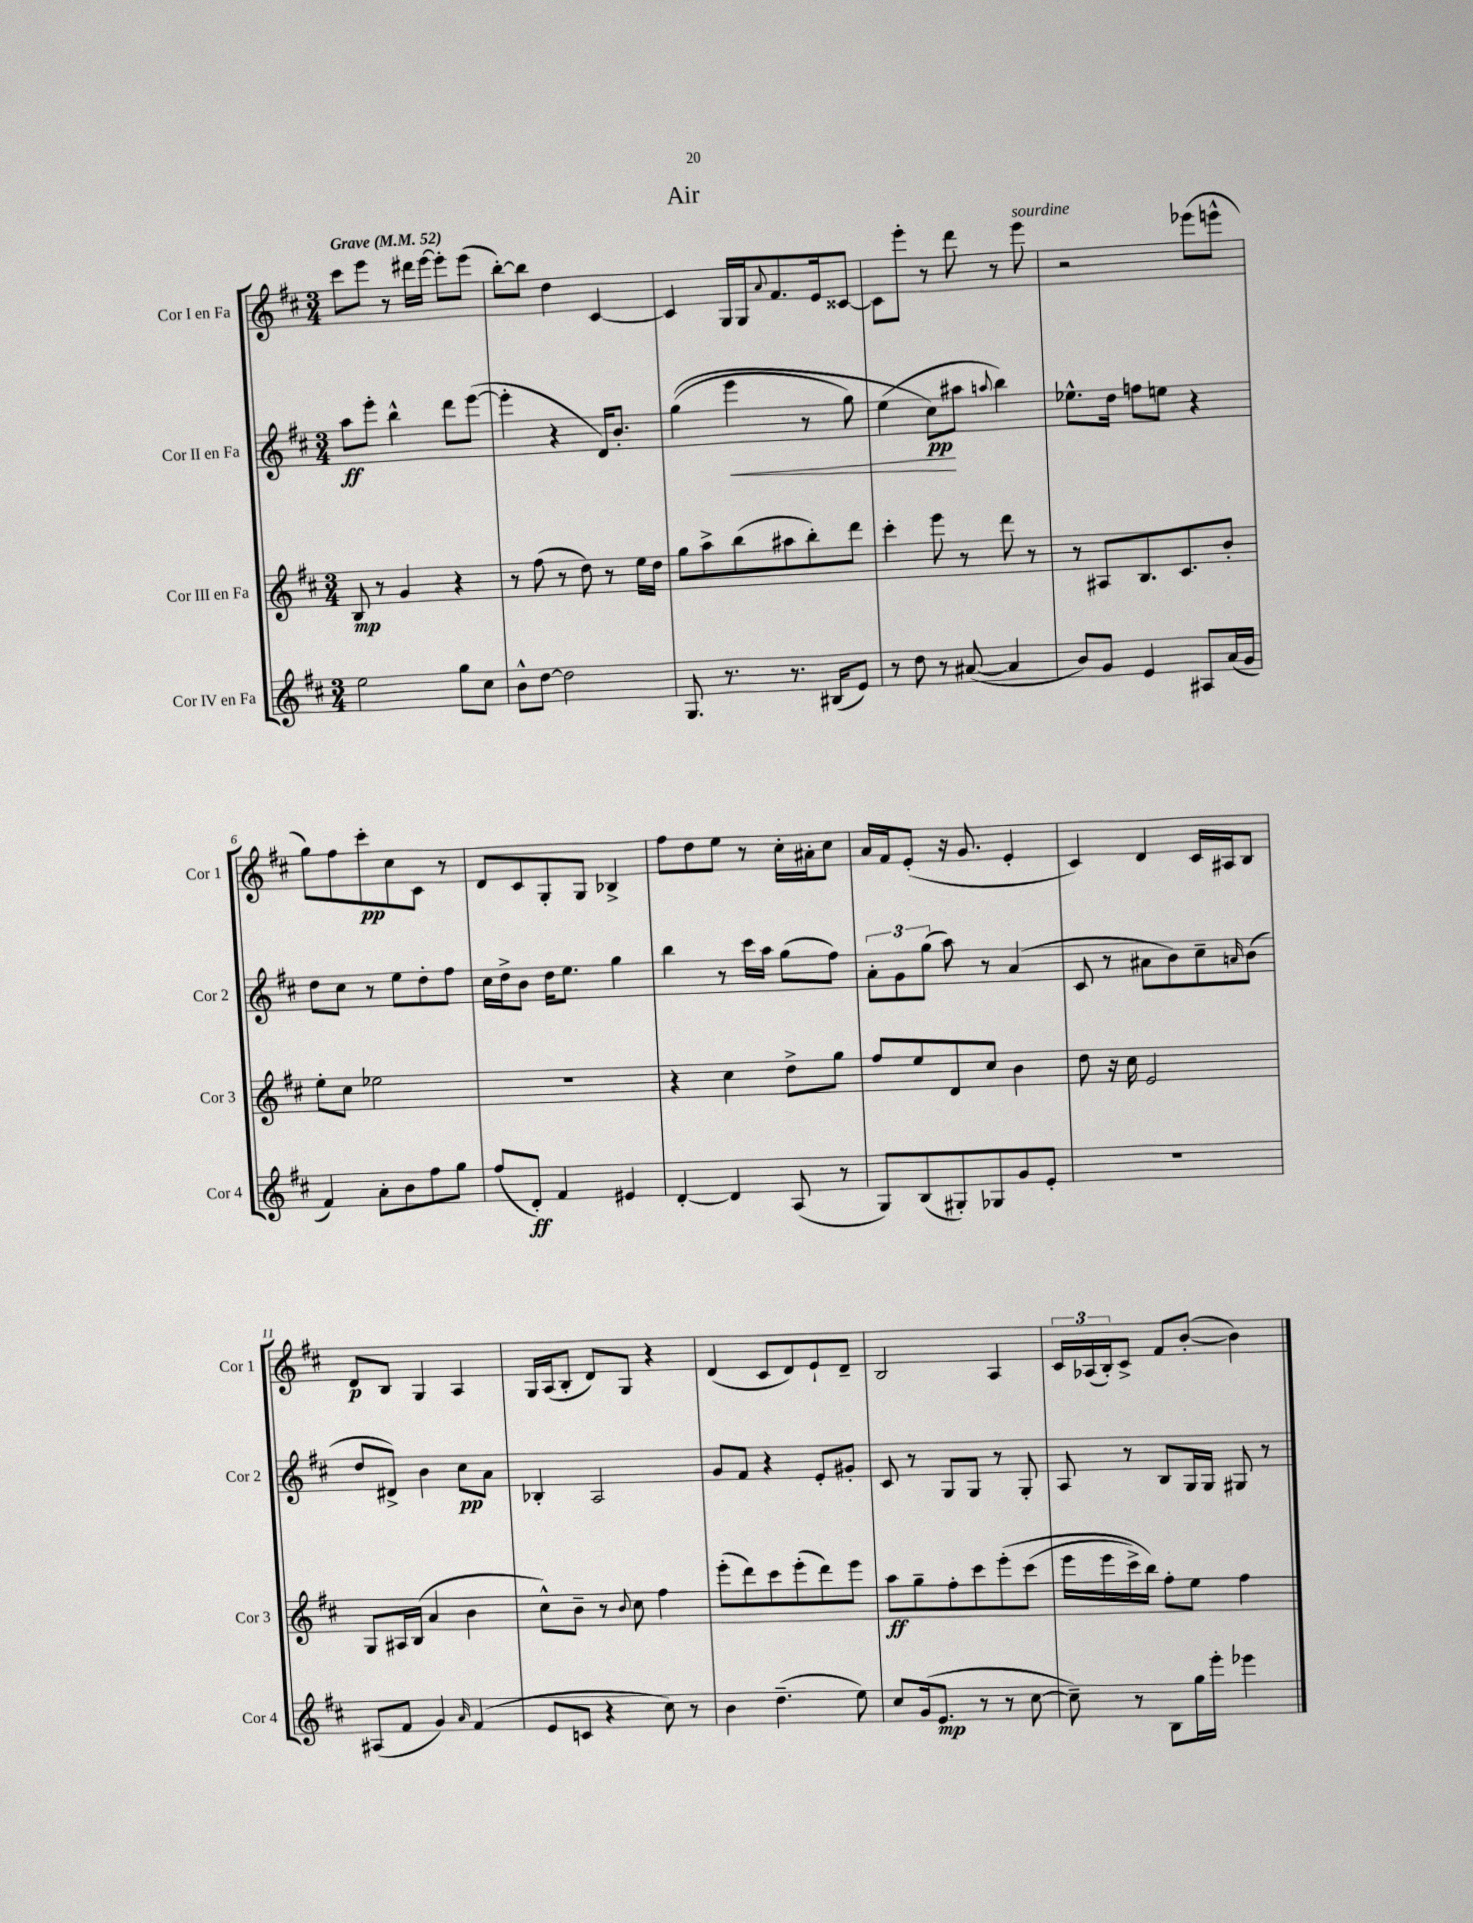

**kern	**dynam	**kern	**dynam	**kern	**dynam	**kern	**dynam
*part4	*part4	*part3	*part3	*part2	*part2	*part1	*part1
*staff4	*staff4	*staff3	*staff3	*staff2	*staff2	*staff1	*staff1
*I"Cor IV en Fa	*	*I"Cor III en Fa	*	*I"Cor II en Fa	*	*I"Cor I en Fa	*
*I'Cor 4	*	*I'Cor 3	*	*I'Cor 2	*	*I'Cor 1	*
*clefG2	*	*clefG2	*	*clefG2	*	*clefG2	*
*k[f#c#]	*	*k[f#c#]	*	*k[f#c#]	*	*k[f#c#]	*
*M3/4	*	*M3/4	*	*M3/4	*	*M3/4	*
*MM52	*	*MM52	*	*MM52	*	*MM52	*
=1	=1	=1	=1	=1	=1	=1	=1
!	!	!	!	!	!	!LO:TX:a:B:t=Grave	!
2ee\	.	8B/	mp	8aa\L	ff	8ccc#\L	.
.	.	8r	.	8eee'\J	.	8eee\J	.
.	.	4g/	.	4bb^^\	.	8r	.
.	.	.	.	.	.	16ddd#X\LL	.
.	.	.	.	.	.	[16eee\JJ	.
8gg\L	.	4r	.	8ddd\L	.	8eee'\L]	.
8cc#\J	.	.	.	([8eee\J	.	(8eee\J	.
=2	=2	=2	=2	=2	=2	=2	=2
8b^^\L	.	8r	.	4eee'\]	.	[8bb'\L)	.
[8dd\J	.	(8ff#\	.	.	.	8bb\J]	.
2dd\]	.	8r	.	4r	.	4dd\	.
.	.	8dd\)	.	.	.	.	.
.	.	8r	.	16d/KL)	.	[4c#/	.
.	.	.	.	8.b'/J	.	.	.
.	.	16ee\LL	.	.	.	.	.
.	.	16dd\JJ	.	.	.	.	.
=3	=3	=3	=3	=3	=3	=3	=3
8.G/	.	8gg\L	.	((4gg\	.	4c#/]	.
.	.	8aa^\	.	.	.	.	.
8.r	.	.	.	.	.	.	.
!	!	!	!	!	!LO:HP:b	!	!
.	.	(8bb\	.	4eee\	<	16G/LL	.
.	.	.	.	.	.	16G/J	.
.	.	.	.	.	.	8qqa/	.
8.r	.	8aa#X\	.	.	.	8.f#/	.
.	.	8bb'\)	.	8r	.	.	.
(16B#X/KL	.	.	.	.	.	16e/k	.
8e/J)	.	8ddd\J	.	8gg\)	.	[8c##X/J	.
=4	=4	=4	=4	=4	=4	=4	=4
8r	.	4ccc#'\	.	(4ee\	.	8c##\L]	.
8dd\	.	.	.	.	.	8eee'\J	.
8r	.	8eee\	.	8cc#\L)	pp	8r	.
([8a#X/	.	8r	.	8aa#X\J	[	8ddd\	.
.	.	.	.	8qqaan/	.	.	.
4a#/]	.	8ddd\	.	4bb\)	.	8r	.
!	!	!	!	!	!	!LO:TX:a:i:t=sourdine	!
.	.	8r	.	.	.	8eee\	.
=5	=5	=5	=5	=5	=5	=5	=5
8b/L)	.	8r	.	8.ee-X^^\L	.	2r	.
8g/J	.	8A#X/L	.	.	.	.	.
.	.	.	.	16dd\Jk	.	.	.
4e/	.	8.B/	.	8ffn\L	.	.	.
.	.	.	.	8een\J	.	.	.
.	.	8.c#/	.	.	.	.	.
8A#X/L	.	.	.	4r	.	(8eee-X\L	.
(16a/L	.	8b'/J	.	.	.	8eeen^^\J	.
16g/JJ	.	.	.	.	.	.	.
!!LO:LB:g=z
=6	=6	=6	=6	=6	=6	=6	=6
4f#/)	.	8ee'\L	.	8dd\L	.	8gg\L)	.
.	.	8cc#\J	.	8cc#\J	.	8ff#\	.
8a'\L	.	2ee-X\	.	8r	.	8ccc#'\	pp
8b\	.	.	.	8ee\L	.	8cc#\	.
8ff#\	.	.	.	8dd'\	.	8c#\J	.
8gg\J	.	.	.	8ff#\J	.	8r	.
=7	=7	=7	=7	=7	=7	=7	=7
(8ff#/L	.	2.r	.	16cc#\LL	.	8d/L	.
.	.	.	.	16dd^\J	.	.	.
8d'/J)	ff	.	.	8b\J	.	8c#/	.
4f#/	.	.	.	16dd\KL	.	8G'/	.
.	.	.	.	8.ee\J	.	.	.
.	.	.	.	.	.	8G/J	.
4e#X/	.	.	.	4gg\	.	4B-X^/	.
=8	=8	=8	=8	=8	=8	=8	=8
[4d'/	.	4r	.	4bb\	.	8ff#\L	.
.	.	.	.	.	.	8dd\	.
4d/]	.	4cc#\	.	8r	.	8ee\J	.
.	.	.	.	16ccc#\LL	.	8r	.
.	.	.	.	16aa\JJ	.	.	.
(8A/	.	8dd^\L	.	(8gg\L	.	16cc#'\LL	.
.	.	.	.	.	.	16a#X'\J	.
8r	.	8gg\J	.	8ff#\J)	.	8cc#\J	.
=9	=9	=9	=9	=9	=9	=9	=9
8G/L)	.	8ff#/L	.	12a'\L	.	16a/LL	.
.	.	.	.	.	.	16f#/J	.
.	.	.	.	12g\	.	.	.
(8B/	.	8ee/	.	.	.	(8e'/J	.
.	.	.	.	(12gg\J	.	.	.
8G#X'/)	.	8d/	.	8aa\)	.	16r	.
.	.	.	.	.	.	8.g/	.
8G-X/	.	8cc#/J	.	8r	.	.	.
8g/	.	4b\	.	(4a/	.	4e'/	.
8e'/J	.	.	.	.	.	.	.
=10	=10	=10	=10	=10	=10	=10	=10
2.r	.	8dd\	.	8c#/	.	4c#/)	.
.	.	16r	.	8r	.	.	.
.	.	16cc#\	.	.	.	.	.
.	.	2e/	.	8a#X\L	.	4d/	.
.	.	.	.	8b\)	.	.	.
.	.	.	.	8cc#~\	.	16c#/LL	.
.	.	.	.	.	.	16A#X/J	.
.	.	.	.	16qqan/	.	.	.
.	.	.	.	(8b\J	.	8B/J	.
!!LO:LB:g=z
=11	=11	=11	=11	=11	=11	=11	=11
(8A#X/L	.	8G/L	.	8dd/L	.	8d/L	p
8f#/J	.	16A#X/L	.	8d#X^/J)	.	8B/J	.
.	.	(16B/JJ	.	.	.	.	.
4g/)	.	4a/	.	4b\	.	4G/	.
16qqa/	.	.	.	.	.	.	.
(4f#/	.	4b\	.	8cc#\L	pp	4A/	.
.	.	.	.	8a\J	.	.	.
=12	=12	=12	=12	=12	=12	=12	=12
8e/L	.	8cc#^^\L)	.	4B-X'/	.	16G/LL	.
.	.	.	.	.	.	(16A/J	.
8cn/J	.	8b~\J	.	.	.	8B'/J	.
4r	.	8r	.	2A/	.	8d/L)	.
.	.	8qqb/	.	.	.	.	.
.	.	8cc#\	.	.	.	8G/J	.
8cc#\)	.	4ff#\	.	.	.	4r	.
8r	.	.	.	.	.	.	.
=13	=13	=13	=13	=13	=13	=13	=13
4b\	.	(8eee'\L	.	8g/L	.	(4d/	.
.	.	8ddd\)	.	8f#/J	.	.	.
(4.dd~\	.	8ccc#\	.	4r	.	8c#/L	.
.	.	(8eee'\	.	.	.	8d/)	.
.	.	8ddd\)	.	8e'/L	.	8e`/	.
8ee\)	.	8eee\J	.	8g#X'/J	.	8d~/J	.
=14	=14	=14	=14	=14	=14	=14	=14
8cc#/L	.	8aa\L	ff	8c#/	.	2B/	.
(16g/k	.	8gg~\	.	8r	.	.	.
8.e/J	mp	.	.	.	.	.	.
.	.	8ff#'\	.	8G/L	.	.	.
8r	.	8ccc#\	.	8G/J	.	.	.
8r	.	(8eee'\	.	8r	.	4A/	.
[8cc#\	.	(8ccc#\J	.	8G'/	.	.	.
=15	=15	=15	=15	=15	=15	=15	=15
8cc#~\])	.	16eee\LL	.	8A/	.	24c#/LL	.
.	.	.	.	.	.	(24A-X/	.
.	.	16eee\	.	.	.	.	.
.	.	.	.	.	.	24B'/J)	.
8r	.	16ccc#^\)	.	8r	.	8c#^/J	.
.	.	16bb\JJ)	.	.	.	.	.
8B\L	.	8ff#'\L	.	8B/L	.	8f#/L	.
16gg\L	.	8ee\J	.	16G/L	.	([8b'/J	.
16eee'\JJ	.	.	.	16G/JJ	.	.	.
4eee-X\	.	4ff#\	.	8G#X/	.	4b\])	.
.	.	.	.	8r	.	.	.
==	==	==	==	==	==	==	==
*-	*-	*-	*-	*-	*-	*-	*-
